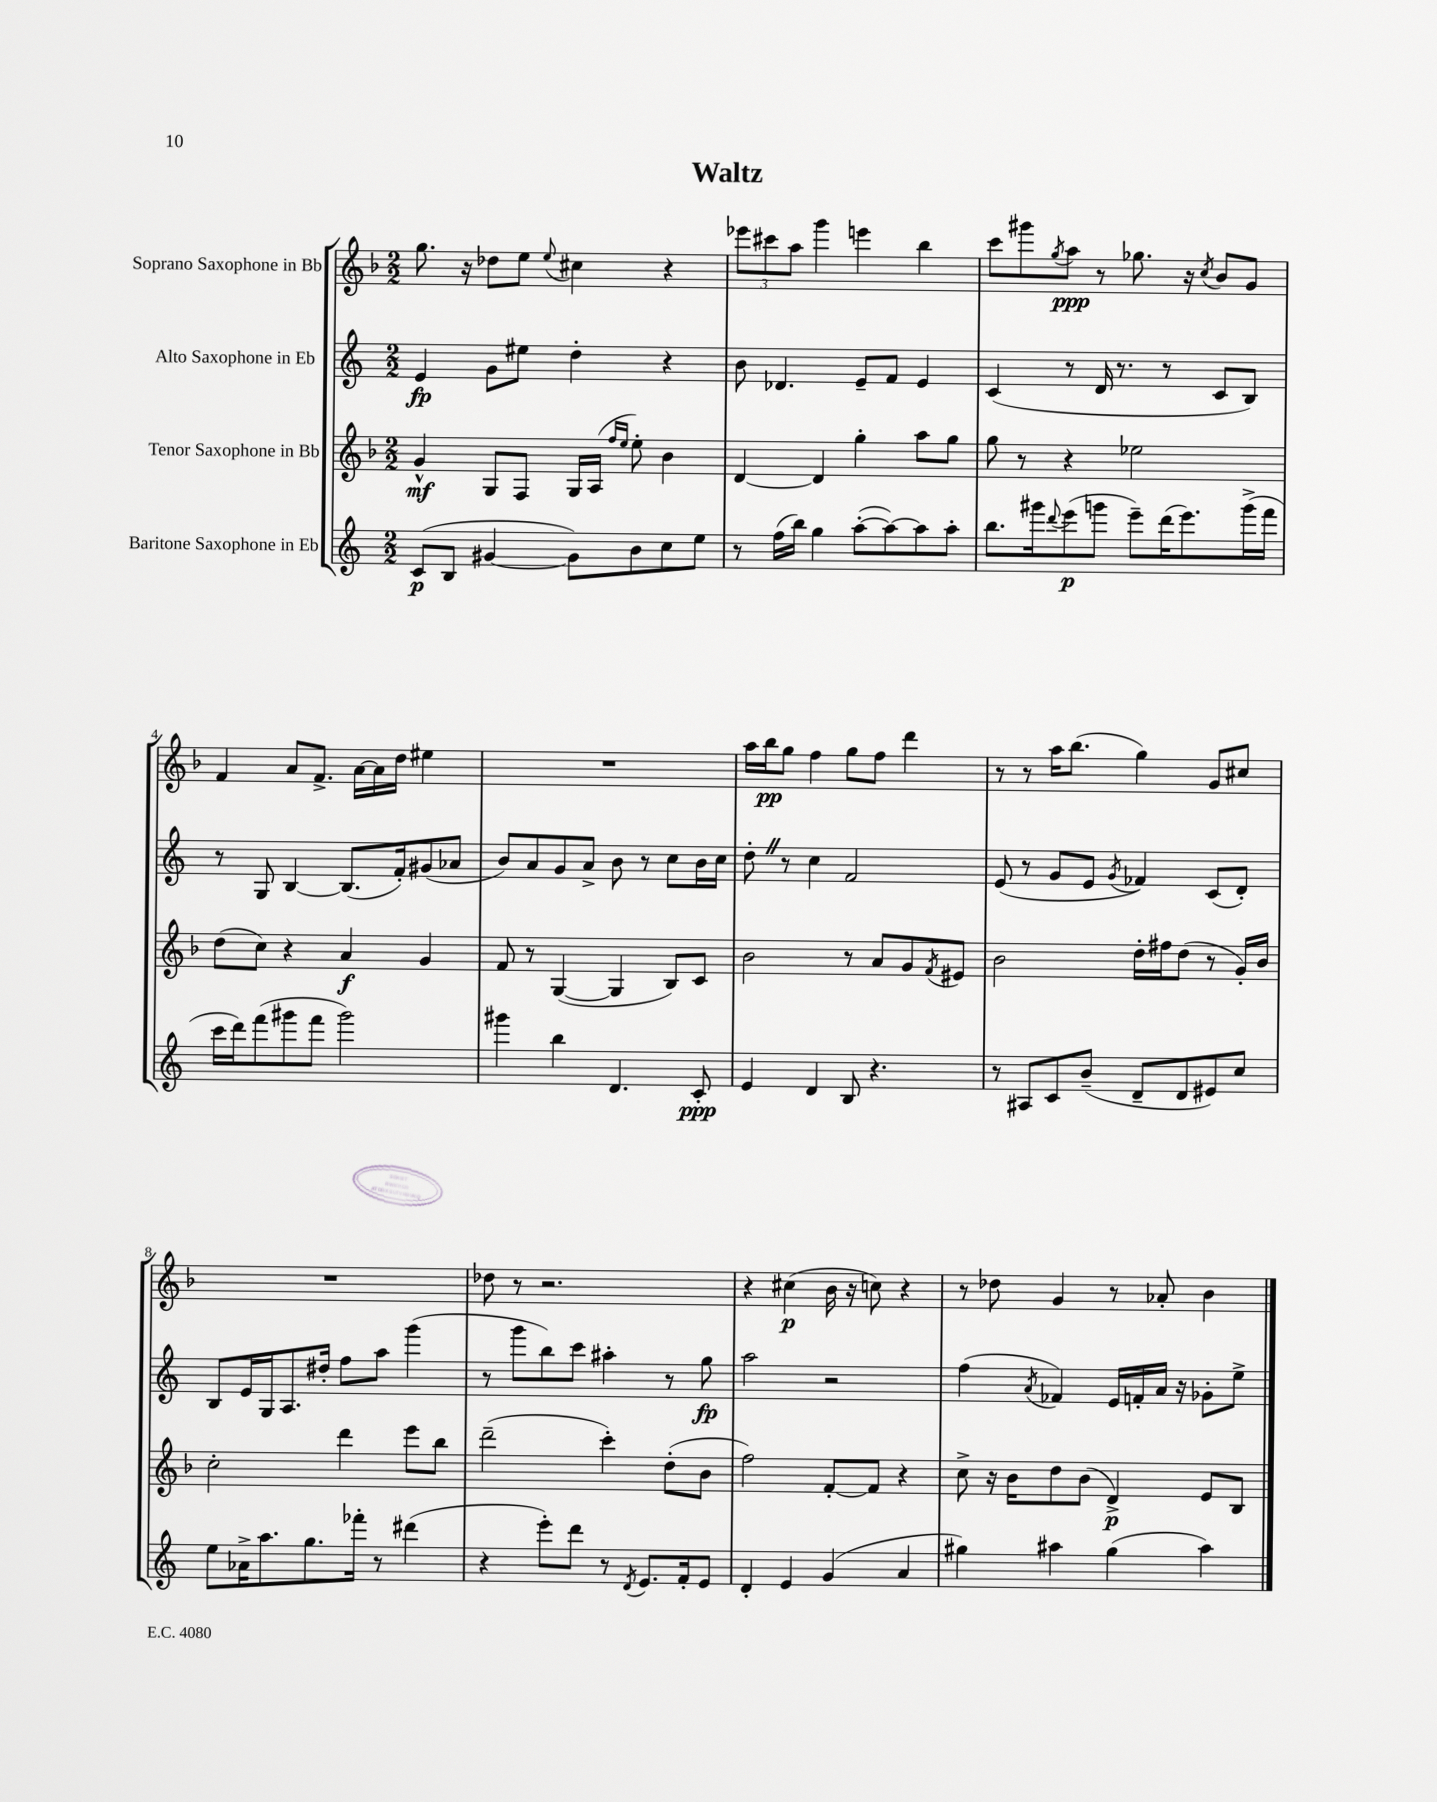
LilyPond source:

\header { title = "Waltz" }
<<
\new StaffGroup <<
\new Staff = "s0" \with { instrumentName = "Soprano Saxophone in Bb" } {
    \clef treble \key f \major \numericTimeSignature \time 2/2
    g''8. r16 des''8 e''8 \appoggiatura { e''8 } cis''4 r4 |
    \tuplet 3/2 { ees'''8 cis'''8 a''8 } g'''4 e'''4 bes''4 |
    c'''8 gis'''8 \acciaccatura { g''8 } a''8\ppp r8 ges''8. r16 \acciaccatura { c''8 } bes'8 g'8 |
    f'4 a'8 f'8.-> a'16~ a'16 d''16 eis''4 |
    R1 |
    a''16 bes''16\pp g''8 f''4 g''8 f''8 d'''4 |
    r8 r8 a''16 bes''8.( g''4) g'8 cis''8 |
    R1 |
    des''8 r8 r2. |
    r4 cis''4\p( bes'16 r16 c''8) r4 |
    r8 des''8 g'4 r8 aes'8-. bes'4 \bar "|." |
}
\new Staff = "s1" \with { instrumentName = "Alto Saxophone in Eb" } {
    \clef treble \key c \major \numericTimeSignature \time 2/2
    e'4\fp g'8 eis''8 d''4-. r4 |
    b'8 des'4. e'8-- f'8 e'4 |
    c'4( r8 d'16 r8. r8 c'8 b8) |
    r8 g8 b4~ b8.( f'16-.) gis'8( aes'8 |
    b'8) a'8 g'8 a'8-> b'8 r8 c''8 b'16 c''16 |
    d''8-. \once \override BreathingSign.text = \markup { \musicglyph "scripts.caesura.straight" } \breathe r8 c''4 f'2 |
    e'8( r8 g'8 e'8 \acciaccatura { g'8 } fes'4) c'8( d'8-.) |
    b8 e'16 g16 a8. dis''16-. f''8 a''8 g'''4( |
    r8 g'''8 b''8) c'''8 ais''4-. r8 g''8\fp |
    a''2 r2 |
    f''4( \acciaccatura { a'8 } fes'4) e'16 f'16-. a'16 r16 ges'8-. e''8-> \bar "|." |
}
\new Staff = "s2" \with { instrumentName = "Tenor Saxophone in Bb" } {
    \clef treble \key f \major \numericTimeSignature \time 2/2
    g'4-^\mf g8 f8 g16 a16( \grace { f''16 e''16 } e''8-.) bes'4 |
    d'4~ d'4 g''4-. a''8 g''8 |
    g''8 r8 r4 ees''2 |
    d''8( c''8) r4 a'4\f g'4 |
    f'8 r8 g4~( g4 bes8) c'8 |
    bes'2 r8 a'8 g'8 \acciaccatura { f'8 } eis'8 |
    bes'2 d''16-. fis''16 d''8( r8 g'16-.) bes'16 |
    c''2-. d'''4 e'''8 bes''8 |
    d'''2--( c'''4-.) d''8-.( bes'8 |
    f''2) f'8~-. f'8 r4 |
    c''8-> r16 bes'16 d''8 bes'8( d'4->\p) e'8 bes8 \bar "|." |
}
\new Staff = "s3" \with { instrumentName = "Baritone Saxophone in Eb" } {
    \clef treble \key c \major \numericTimeSignature \time 2/2
    c'8\p( b8 gis'4~ gis'8) b'8 c''8 e''8 |
    r8 f''16( b''16) g''4 a''8~-.( a''8~) a''8 a''8-. |
    b''8. gis'''16 \appoggiatura { d'''8 } e'''8\p( g'''8 e'''8--) d'''16( e'''8.) g'''16->( f'''16 |
    c'''16 d'''16) f'''8( gis'''8 f'''8 gis'''2) |
    gis'''4 b''4 d'4. c'8-.\ppp |
    e'4 d'4 b8 r4. |
    r8 ais8 c'8 b'8--( d'8-- d'8 eis'8) c''8 |
    e''8 aes'16-> a''8. g''8. fes'''16-. r8 dis'''4( |
    r4 e'''8-.) d'''8 r8 \acciaccatura { d'8 } e'8. f'16-. e'8 |
    d'4-. e'4 g'4( a'4 |
    gis''4) ais''4 gis''4( ais''4) \bar "|." |
}
>>
>>
